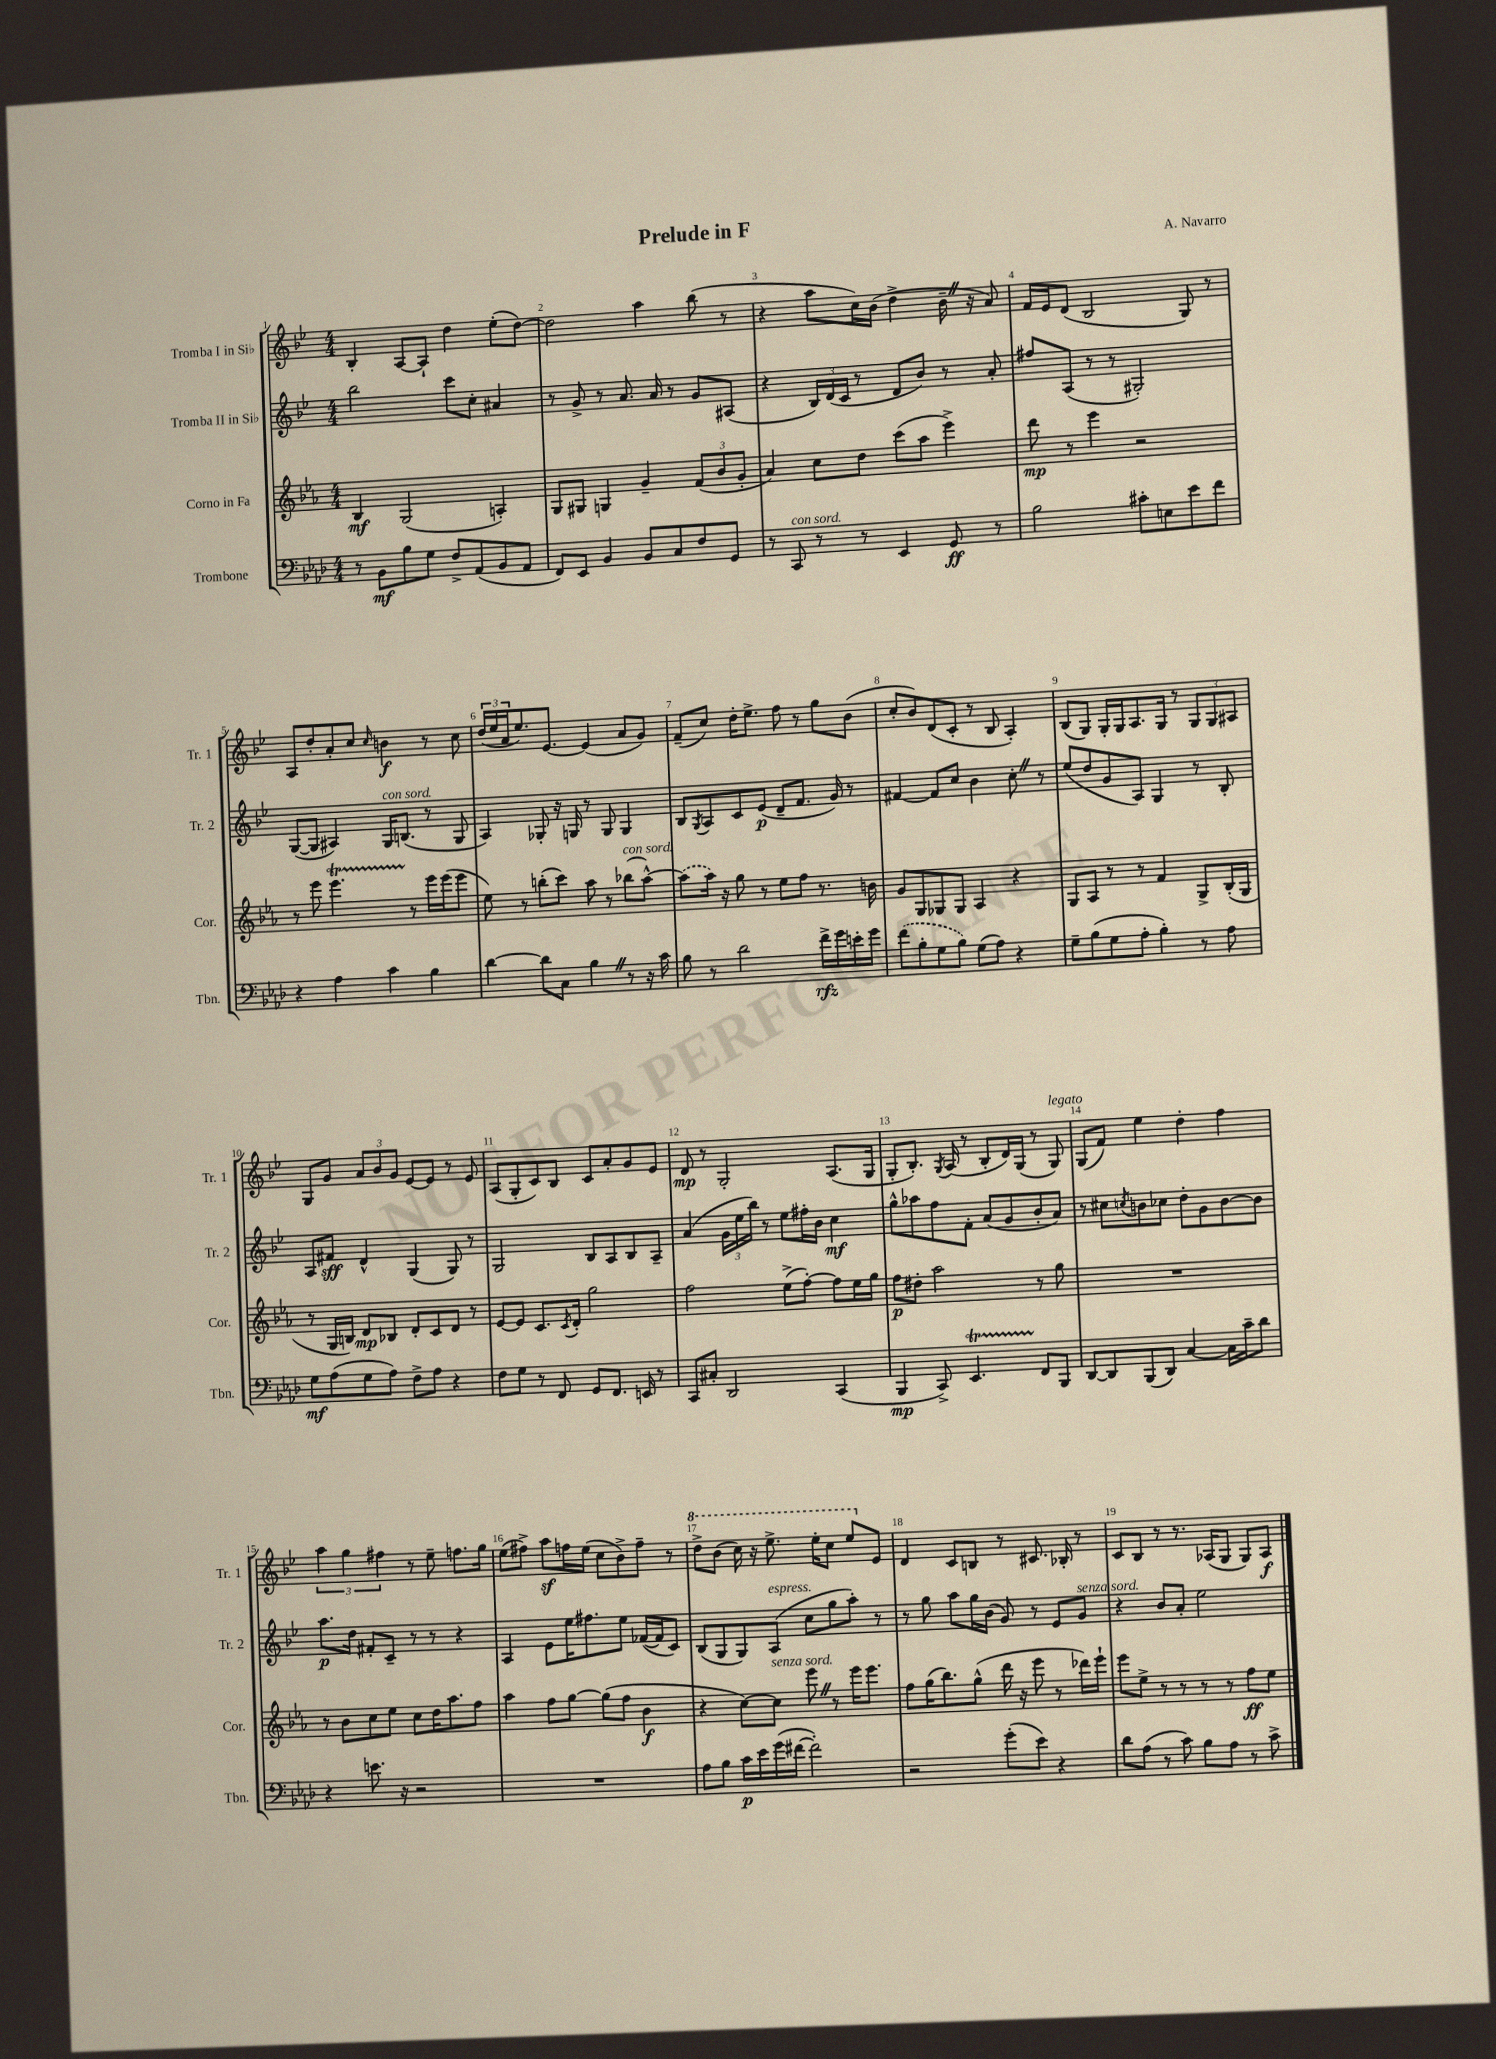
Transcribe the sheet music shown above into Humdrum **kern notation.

**kern	**kern	**kern	**kern
*staff4	*staff3	*staff2	*staff1
*clefF4	*clefG2	*clefG2	*clefG2
*k[b-e-a-d-]	*k[b-e-a-]	*k[b-e-]	*k[b-e-]
*M4/4	*M4/4	*M4/4	*M4/4
8r	4B-/	2bb-\	4B-'/
8BB-\L	.	.	.
8B-\	(2G/	.	[8A/L
8G\J	.	.	8A`/]J
8F^/L	.	8ccc\L	4dd\
(8AA-/	.	8cc'\J	.
8BB-/	4A'/)	4a#/	(8ee-'\L
8AA-/J	.	.	[8dd\J)
=	=	=	=
8FF/L)	8G/L	8r	2dd\]
8EE-/J	8G#/J	8g^/	.
4BB-/	4G/	8r	.
.	.	8.a/	.
8BB-/L	4g~/	.	4aa\
.	.	16a/	.
8C/	.	8r	.
8F/	(12f/L	8g/L	(8bb-\
.	12b-/	.	.
8GG/J	.	(8A#/J	8r
.	12g'/J	.	.
=	=	=	=
8r	4a-/)	4r	4r
8CC/	.	.	.
8r	8cc\L	24B-/LL)	8aa\L
.	.	(24d/	.
.	.	24c/JJ	.
8r	8dd\J	8r	16cc\L)
.	.	.	(16b-\JJ
4EE-/	(8ccc\L	8d/L	4dd^\
.	8aa-\J	8b-/J)	.
8GG/	4eee-^\)	8r	16b-~\
.	.	.	16r
8r	.	8a'/	8a/)
=	=	=	=
2B-\	8ddd\	8ff#/L	16f/LL
.	.	.	16e-/J
.	8r	(8A/J	(8d/J
.	4eee-\	8r	2B-/
.	.	8r	.
8c#'\L	2r	2G#'/)	.
8E\	.	.	.
8e-\	.	.	8G/)
8f\J	.	.	8r
=	=	=	=
4r	8r	([8G/L	8A/L
.	8eee-\	8G/]J	8dd'/
4A-\	4.eee-\	4A#/)	8a'/
.	.	.	8cc/J
.	.	.	16qqcc/
4c\	.	16G/LK	4b\
.	.	(8.B/J	.
.	8r	.	.
4B-\	16eee-\LL	8r	8r
.	(16eee-\J	.	.
.	8eee-\J	8G/	8cc\
=	=	=	=
[4d-\	8ee-\)	4A/)	(24dd/LL
.	.	.	24ee-/
.	.	.	24a/J
.	8r	.	8.ee-/)
8d-\]L	(8bb'\L	8G-'/	.
.	.	.	[8.e-/J
8C\J	8ccc\J)	16r	.
.	.	16G/	.
4B-\	8aa-\	8r	(4e-/]
.	8r	8G/	.
8r	(8bb-\L	4G/	8a/L
16r	[8aa-^^\J)	.	8g/J)
16c\	.	.	.
=	=	=	=
8B-\	(8aa-\]L	8B-/L	(8f~/L
.	.	8qG/	.
8r	16aa-\Jk)	8A/	8cc/J)
.	16r	.	.
2d-\	8gg\	8c/	16dd'\LK
.	.	.	8.ee-^\J
.	8r	(8e-/J	.
.	8ee-\L	8d~/L	8ff\
.	8ff\J	8.f/J	8r
16f^\LL	8.r	.	8gg\L
16g\	.	16g/)	.
16e'\	.	8r	(8b-\J
16g\JJ	16b\	.	.
=	=	=	=
(8f\L	8g/L	[4f#/	8cc'/L
8B-'\	8G/	.	8b-/)
8G\	8G-/	8f#/]L	(8d/
8B-\J)	8G-/J	8cc/J	8c'/J
(8G\L	4A-/	4b-\	8r
8A-\J)	.	.	8B-/
4r	4r	8cc'\	4A'/)
.	.	8r	.
=	=	=	=
8G~\L	8G/L	(8ee-/L	(8B-/L
(8B-\	8A-/J	8dd/	8G/J)
8G\	8r	8g/	16G'/LL
.	.	.	16G/J
8A-'\J	8r	8A/J)	8.A/
4B-'\)	4f/	4G/	.
.	.	.	16G/Jk
.	.	.	8r
8r	8G^/L	8r	12G/L
.	.	.	12G/
8A-\	(16B-'/L	8B-'/	.
.	.	.	12A#/J
.	16G/JJ	.	.
=	=	=	=
8G\L	8r	8A/L	8G/L
(8A-\	16G/LL	8f#/J	8g/J
.	16B/JJ)	.	.
8G\	8d/L	4d^^/	12a/L
.	.	.	12b-/
8A-\J)	8B-/J	.	.
.	.	.	12g/J
8F^\L	8d'/L	(4G/	[8e-/L
8A-\J	8c/	.	8e-/]J
4r	8d/J	8G/)	8r
.	8r	8r	8e-/
=	=	=	=
8F\L	[8e-/L	2G/	(8A/L
8G\J	8e-/]J	.	8G'/
8r	8.c/L	.	8c/)
8FF/	.	.	8B-/J
.	8qc/	.	.
.	16d'/Jk	.	.
8GG/L	2gg\	8B-/L	8c/L
8.FF/J	.	8A/	8a'/
.	.	8B-/	8g/
16EE/	.	.	.
8r	.	8A~/J	8e-/J
=	=	=	=
8CC/L	2ff\	(4a/	8d/
8C#'/J	.	.	8r
2DD-/	.	24g\LL	2G'/
.	.	24ee-\	.
.	.	24bb-\JJ)	.
.	.	8r	.
.	(8ee-^\L	8ee-\L	.
.	[8ff'\J)	16ff#'\L	.
.	.	16b-\JJ	.
(4CC/	8ff\]L	4cc\	(8.A/L
.	16ee-\L	.	.
.	16gg\JJ	.	16G/Jk
=	=	=	=
4BBB-/	8ff\L	8gg^^\L	8G'/L
.	8dd#'\J	8aa-\	8.B-'/J)
8CC^/)	2aa-\	8ff\	.
.	.	.	8qG/
.	.	.	(16A/
4.EE-/	.	8f'\J	8r
.	.	(8a/L	8B-'/L
.	.	8g/	16d/L)
.	.	.	(16G/JJ
8FF/L	8r	8b-'/	8r
8BBB-/J	8gg\	8a/J)	8G/)
=	=	=	=
[8DD-/L	1r	8r	(8G/L
8DD-/]	.	8cc#\L	8f/J)
.	.	8qcc/	.
(8BBB-/	.	8b\	4ee-\
8DD-/J)	.	8cc-\J	.
[4C/	.	8dd'\L	4dd'\
.	.	8g\	.
16C\]LL	.	[8b\	4ff\
16c~\J	.	.	.
8d-\J	.	8b\]J	.
=	=	=	=
4r	8r	8.aa\L	6aa\
.	8b-\L	.	.
.	.	.	6gg\
.	.	16dd\Jk	.
8.e\	8cc\	8f#'/L	.
.	.	.	6ff#\
.	8ee-\J	8c~/J	.
16r	.	.	.
2r	8cc\L	8r	8r
.	16dd\K	8r	8ee-~\
.	8.aa-\	.	.
.	.	4r	8.ff\L
.	8ff\J	.	.
.	.	.	16gg\Jk
=	=	=	=
1r	4aa-\	4A/	(8ee-\L
.	.	.	8ff#^\J)
.	8ff\L	8e-\L	8aa\L
.	[8gg\J	16ee-\K	16ff\L
.	.	8.ff#\	(16ee-\JJ
.	(8gg\]L	.	8cc\L
.	8ff\J	8ee-\J	8b-^\)
.	4b-\	([16f-/LL	8ff~\J
.	.	16f-/]J	.
.	.	8c/J)	8r
=	=	=	=
8A-\L	4r	(8B-/L	8ddd^\L
8B-\J	.	8G/	(8bb-\J
16c\LL	[8cc\L)	8G/)	16ccc\)
16e-\	.	.	16r
(16g\	8cc\]J	(8A/J	8.eee-^\
[16f#\JJ	.	.	.
2f#'\])	8eee-\	8cc\L	.
.	.	.	16eee-'\LK
.	8r	8gg\	8ccc\J
.	16eee-\LK	8aa'\J)	8eee-/L
.	8.eee-\J	.	.
.	.	8r	8e-/J
=	=	=	=
2r	8ff\L	8r	4d/
.	(16gg\K	8gg\	.
.	8.bb-\)	.	.
.	.	8aa\L	8c/L
.	(8gg^^\J	16gg\L	8B/J
.	.	(16b-\JJ	.
(8g'\L	16ddd\	8g/)	8r
.	16r	.	.
8e-\J)	8eee-\	8r	8.c#/
4r	8r	8e-/L	.
.	.	.	16B-'/
.	16ddd-\LL)	8g/J	8r
.	16eee-`\JJ	.	.
=	=	=	=
8d-\L	8eee-\L	4r	8c/L
(8A-\J	8ee-^\J	.	8B-/J
8r	8r	8b-/L	8r
8c\)	8r	8a'/J	8.r
8B-\L	8r	2ee-\	.
.	.	.	(16A-/LK
8A-\J	8r	.	8G/J
8r	8ff\L	.	8G/L)
8c^\	8ee-\J	.	8A-/J
==	==	==	==
*-	*-	*-	*-
